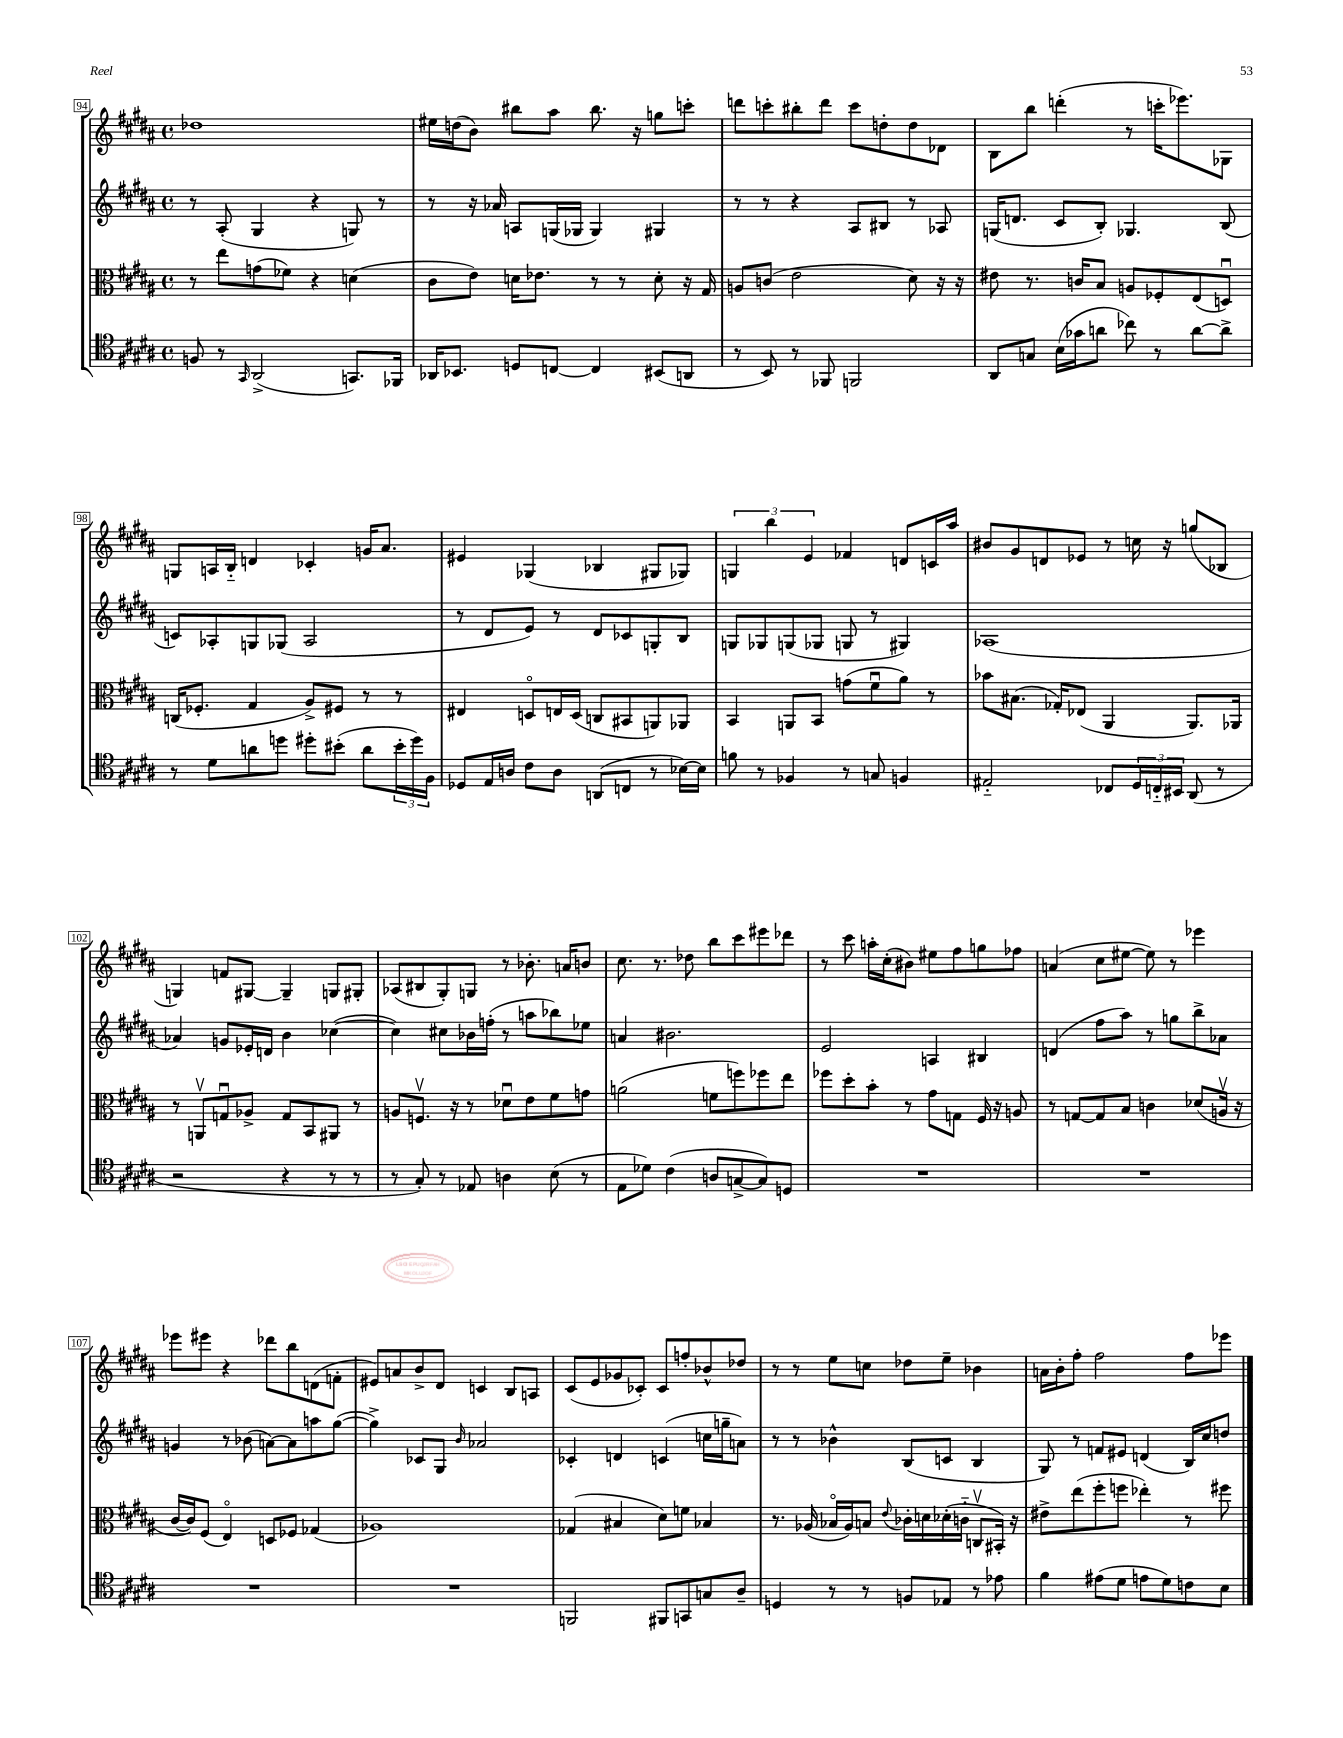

**kern	**kern	**kern	**kern
*staff4	*staff3	*staff2	*staff1
*clefC4	*clefC3	*clefG2	*clefG2
*k[f#c#g#d#a#]	*k[f#c#g#d#a#]	*k[f#c#g#d#a#]	*k[f#c#g#d#a#]
*M4/4	*M4/4	*M4/4	*M4/4
*met(c)	*met(c)	*met(c)	*met(c)
8F/	8r	8r	1dd-
8r	8ee\L	(8A#'/	.
16qqGG#/	.	.	.
(2AA#^/	(8g\	4G#/	.
.	8f-\J)	.	.
.	4r	4r	.
8.GG/L)	(4d\	8G/)	.
.	.	8r	.
16FF-/Jk	.	.	.
=	=	=	=
16AA-/LK	8c#\L	8r	16ee#\LL
8.BB-/J	.	.	(16dd\J
.	8e\J)	16r	8b\J)
.	.	16a-/	.
8D/L	16d\LK	8A/L	8bb#\L
.	8.e-\J	.	.
[8C/J	.	(16G/L	8aa#\J
.	.	16G-/JJ	.
4C/]	8r	4G-/)	8.bb#\
.	8r	.	.
.	.	.	16r
(8BB#/L	8d'\	4G#/	8gg\L
8AA/J	16r	.	8ccc'\J
.	16G#/	.	.
=	=	=	=
8r	8A/L	8r	8ddd\L
8BB/)	(8c/J	8r	8ccc'\
8r	2e\	4r	8bb#'\
8FF-/	.	.	8ddd\J
2FF/	.	8A#/L	8ccc\L
.	.	8B#/J	8dd'\
.	8d#\)	8r	8dd\
.	16r	8A-/	8d-\J
.	16r	.	.
=	=	=	=
8AA#/L	8e#\	(16G/LK	8B\L
.	.	8.d/J	.
8G/J	8.r	.	8bb\J
(16B\LL	.	8c#/L	(4ddd'\
16g-\J	16c/LK	.	.
8a\J	8B/J	8B'/J)	.
8cc-\)	8A/L	4.G-/	8r
8r	8F-'/	.	16ccc'\LK
.	.	.	8.eee-\)
[8a\L	(8E/	.	.
8a^\]J	8Du/J)	(8B/	8G-\J
=	=	=	=
8r	(16C/LK	8c/L)	8G/L
.	8.F-'/J	.	.
8d#\L	.	8A-'/	16A/L
.	.	.	16B'~/JJ
8a\	4G#/	8G/	4d/
8dd\J	.	(8G-/J	.
8dd#'\L	8A#^/L)	2A-/	4c-'/
(8b#'\J	8F#/J	.	.
8a\L	8r	.	16g/LK
.	.	.	8.a#/J
24b#'\L	8r	.	.
24dd#\)	.	.	.
24F#\JJ	.	.	.
=	=	=	=
8D-/L	4E#/	8r	4e#/
16E/L	.	8d#/L	.
16A/JJ	.	.	.
8c#\L	8Do/L	8e/J)	(4G-/
8A\J	16E/L	8r	.
.	(16D/JJ	.	.
(8AA/L	8C/L	8d#/L	4B-/
8C/J	8BB#/	8c-/	.
8r	8AA/)	8G'/	8G#/L
[16B-\LL)	8AA-/J	8B/J	8G-/J)
16B-\]JJ	.	.	.
=	=	=	=
8f\	4BB/	8G/L	6G/
8r	.	8G-/	.
.	.	.	6bb\
4F-/	8AA/L	(8G/	.
.	.	.	6e/
.	8BB/J	8G-/J	.
8r	(8g\L	8G/	4f-/
8G/	8f#u\	8r	.
4F/	8a#\J)	4G#/)	8d/L
.	8r	.	16c/L
.	.	.	16aa#/JJ
=	=	=	=
2E#'~/	8b-\L	(1A-	8b#/L
.	(8.B#\J	.	8g#/
.	.	.	8d/
.	16G-'/LK)	.	.
.	(8E-/J	.	8e-/J
8C-/L	4AA#/	.	8r
24D#/L	.	.	16cc\
24C'~/	.	.	.
.	.	.	16r
24BB#/JJ	.	.	.
(8AA#/	8.AA#/L)	.	(8gg/L
8r	.	.	8B-/J
.	16AA-/Jk	.	.
=	=	=	=
2r	8r	4a-/)	4G/)
.	8AAv/L	.	.
.	8Gu/	8g/L	8f/L
.	8A-^/J	16e-'/L	[8G#/J
.	.	16d/JJ	.
4r	8G/L	4b\	4G#~/]
.	8BB/	.	.
8r	8AA#/J	([4cc-\	8G/L
8r	8r	.	8G#'/J
=	=	=	=
8r	8A/L	4cc-\])	(8A-/L
8G#'/)	8.Fv/J	.	8B#/
8r	.	8cc#\L	8G#'/)
.	16r	.	.
8E-/	8r	16b-\L	8G/J
.	.	(16ff'\JJ	.
4A\	8d-u\L	8r	8r
.	8e\	8aa\L	8.b-'\
(8B\	8f#\	8bb-\)	.
.	.	.	16a/LK
8r	8g\J	8ee-\J	8b/J
=	=	=	=
8E\L	(2a\	4a/	8.cc#\
8d-\J)	.	.	.
.	.	.	8.r
(4c#\	.	2.b#\	.
.	.	.	8dd-\
8A/L	8f\L	.	8bb\L
[8G^/	8ff\)	.	8ccc#\
8G/])	8ff-\	.	8eee#\
8D/J	8ee\J	.	8ddd-\J
=	=	=	=
1r	8ff-\L	2e/	8r
.	8dd#'\	.	8ccc#\
.	8b'\J	.	16aa'\LL
.	.	.	(16cc#'\J
.	8r	.	8b#\J)
.	8g#\L	4A/	8ee#\L
.	8G\J	.	8ff#\
.	16F#/	4B#/	8gg\
.	16r	.	.
.	8A/	.	8ff-\J
=	=	=	=
1r	8r	(4d/	(4a/
.	[8G/L	.	.
.	8G/]	8ff#\L	8cc#\L
.	8B/J	8aa#\J)	[8ee#\J
.	4c\	8r	8ee#\])
.	.	8gg\L	8r
.	(8d-/L	8bb^\	4eee-\
.	16Av/Jk	8a-\J	.
.	16r	.	.
=	=	=	=
1r	[16c#/LL	4g/	8eee-\L
.	16c#/]J)	.	.
.	(8F#/J	.	8eee#\J
.	4Eo/)	8r	4r
.	.	(8b-\	.
.	8D/L	[8a\L)	8ddd-\L
.	8F-/J	8a\]	8bb\
.	(4G-/	8aa\	(8d\
.	.	([8gg#\J	8f'\J
=	=	=	=
1r	1A-)	4gg#^\])	8e#/L)
.	.	.	8a/
.	.	8c-/L	8b^/
.	.	8G#/J	8d#/J
.	.	16qqb/	.
.	.	2a-/	4c/
.	.	.	8B/L
.	.	.	8A/J
=	=	=	=
2FF/	(4G-/	4c-'/	(8c#/L
.	.	.	8e/
.	4B#/	4d/	8g-/
.	.	.	8c-'/J)
8FF#/L	8d#\L)	(4c/	8c-/L
8GG/	8f\J	.	8ff'/
8G/	4B-/	16cc\LL	8b-^^/
.	.	16gg~\J	.
8A#~/J	.	8a\J)	8dd-/J
=	=	=	=
4D/	8.r	8r	8r
.	.	8r	8r
.	(16A-/	.	.
8r	16B-o/LL	4b-^^\	8ee\L
.	16A-/J)	.	.
8r	8B/J	.	8cc\J
.	8qqe/	.	.
8F/L	16c-'\LL	(8B/L	8dd-\L
.	16d\	.	.
8E-/J	(16d-'\	8c/J	8ee~\J
.	16c'~\JJ	.	.
8r	8Cv/L	4B/	4b-\
8e-\	16BB#'/Jk)	.	.
.	16r	.	.
=	=	=	=
4f#\	8e#^\L	8G#/)	16a\LL
.	.	.	16b'\J
.	(8ee\	8r	8ff#'\J
(8e#\L	8ff#'\	8f/L	2ff#\
8d#\J	8ff\J	8e#/J	.
8e\L	4ee-'\)	(4d/	.
8d#\)	.	.	.
8c\	8r	16B/LL)	8ff#\L
.	.	16cc#/J	.
8B\J	8ff#\	8dd/J	8eee-\J
==	==	==	==
*-	*-	*-	*-
